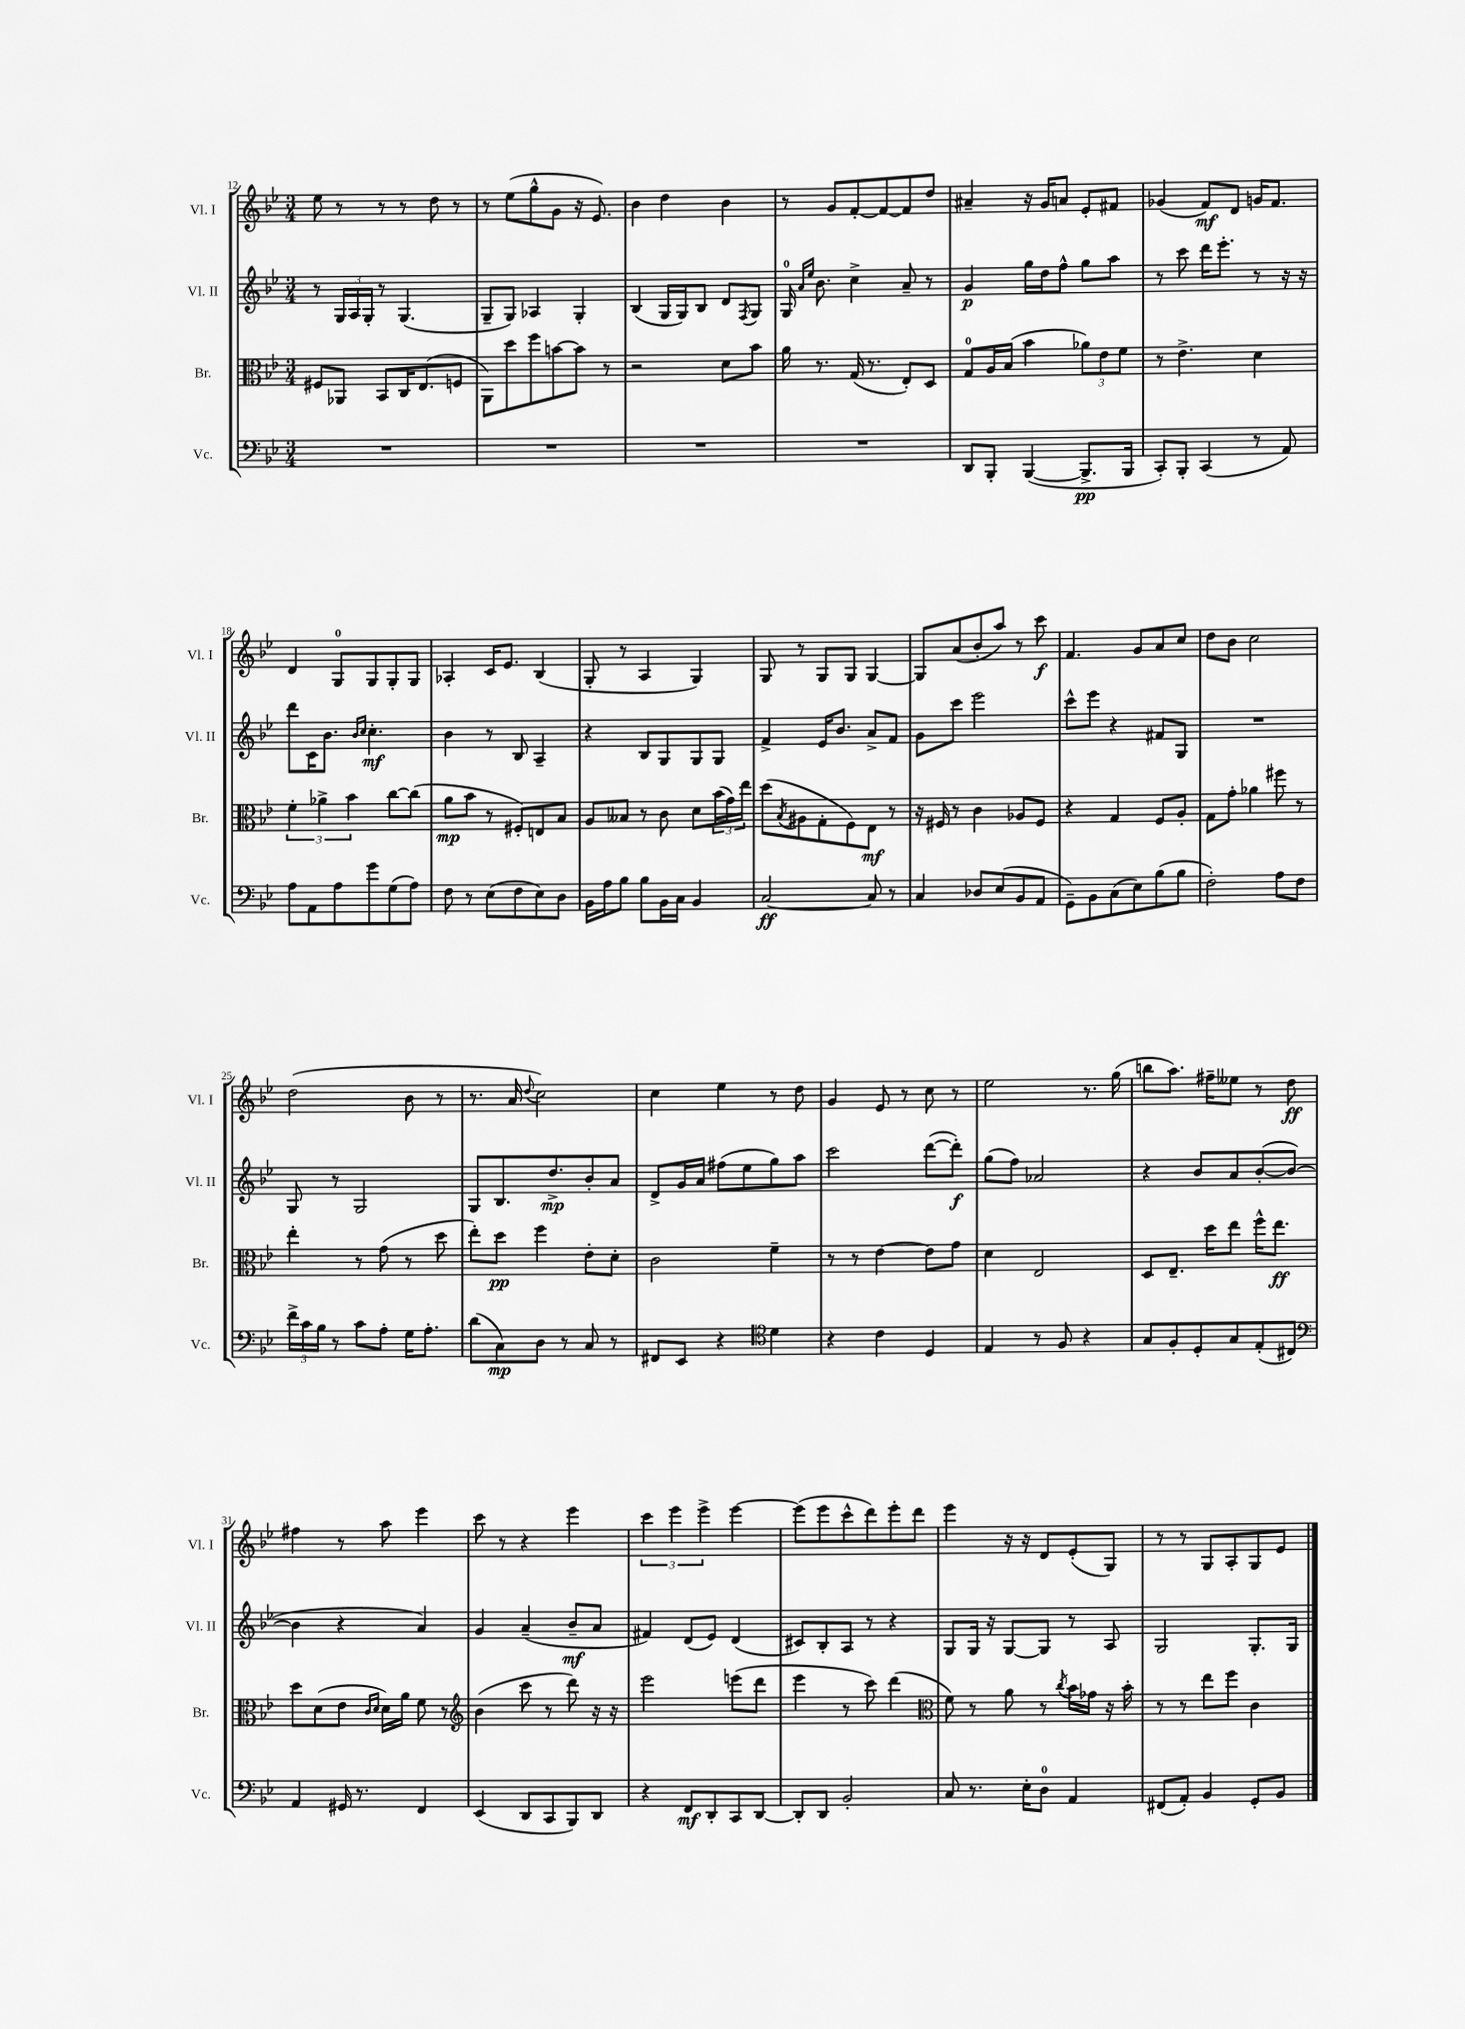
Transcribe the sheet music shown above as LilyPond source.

<<
\new StaffGroup <<
\new Staff = "s0" \with { instrumentName = "Vl. I" shortInstrumentName = "Vl. I" } {
    \clef treble \key bes \major \numericTimeSignature \time 3/4
    ees''8 r8 r8 r8 d''8 r8 |
    r8 ees''8( g''8-^ g'8 r16 ees'8.) |
    bes'4 d''4 bes'4 |
    r8 g'8 f'8~-. f'8~ f'8 d''8 |
    ais'4-- r16 g'16 a'8 ees'8-. fis'8 |
    ges'4( f'8\mf) d'8 g'16 f'8. |
    d'4 g8-0 g8 g8-. g8 |
    aes4-. c'16 ees'8. bes4( |
    g8-. r8 a4 g4) |
    g8 r8 g8 g8 g4~ |
    g8 a'8( bes'8-. a''8) r8 c'''8\f |
    f'4. g'8 a'8 c''8 |
    d''8 bes'8 c''2 |
    d''2( bes'8 r8 |
    r8. a'16 \appoggiatura { d''8 } c''2) |
    c''4 ees''4 r8 d''8 |
    g'4 ees'8 r8 c''8 r8 |
    ees''2 r8. g''16( |
    b''8 a''8.) fis''16-- eeses''8 r8 d''8\ff |
    fis''4 r8 a''8 ees'''4 |
    c'''8 r8 r4 ees'''4 |
    \tuplet 3/2 { c'''4 ees'''4 ees'''4-> } ees'''4~ |
    ees'''8( ees'''8 c'''8-^ d'''8) ees'''8-. d'''8 |
    ees'''4 r16 r16 d'8 ees'8-.( g8) |
    r8 r8 g8 a8-. g8 ees'8 \bar "|." |
}
\new Staff = "s1" \with { instrumentName = "Vl. II" shortInstrumentName = "Vl. II" } {
    \clef treble \key bes \major \numericTimeSignature \time 3/4
    r8 \tuplet 3/2 { g16 a16 g16-. } r8 g4.( |
    g8-- g8) aes4 g4-. |
    bes4( g16 g16) bes8 d'8 \acciaccatura { f8 } g8 |
    g16-0 \grace { a'16 ees''16 } bes'8. c''4-> a'8-- r8 |
    g'4\p g''16 d''16 f''8-^ g''8 a''8 |
    r8 c'''8 d'''16 ees'''8.-. r8 r16 r16 |
    d'''8 c'16 bes'8. \grace { bes'16 c''16 } c''4.-.\mf |
    bes'4 r8 bes8 a4-- |
    r4 bes8 g8 g8 g8 |
    f'4-> ees'16 bes'8. a'8-> f'8 |
    g'8 c'''8 ees'''2 |
    c'''8-^ ees'''8 r4 fis'8 g8 |
    R2. |
    g8 r8 g2 |
    g8 bes8. d''8.->\mp bes'8-. a'8 |
    d'8-> g'16 a'16 fis''8( ees''8 g''8) a''8 |
    c'''2 d'''8~( d'''8-.\f) |
    g''8( f''8) aes'2 |
    r4 bes'8 a'8 bes'8~-.( bes'8~ |
    bes'4 r4 a'4) |
    g'4 a'4--( bes'8--\mf a'8 |
    fis'4) d'8( ees'8) d'4( |
    cis'8) bes8-. a8 r8 r4 |
    g8 g16 r16 g8~ g8 r8 a8 |
    g2 g8.-. g16 \bar "|." |
}
\new Staff = "s2" \with { instrumentName = "Br." shortInstrumentName = "Br." } {
    \clef alto \key bes \major \numericTimeSignature \time 3/4
    fis8 aes,8 bes,8 c16 ees8.( f8 |
    a,8) d''8 f''8 b'8~ b'8 r8 |
    r2 d'8 bes'8 |
    a'16 r8. g16( r8. ees8-.) d8 |
    g8-0 a16 bes16( bes'4 \tuplet 3/2 { aes'8) ees'8 f'8 } |
    r8 ees'4.-> d'4 |
    \tuplet 3/2 { f'4-. aes'4-> bes'4 } c''8~ c''8( |
    a'8\mp bes'8 r8 fis8-.) e8 bes8 |
    a8 beses8 r8 c'8 d'8 \tuplet 3/2 { bes'16( g'16) ees''16 } |
    d''8( \acciaccatura { bes8 } ais8 g8-. f8) ees8\mf r8 |
    r16 fis16 r8 c'4 aes8 fis8 |
    r4 g4 f8 a8-. |
    g8 g'8-. aes'4 fis''8 r8 |
    ees''4-. r8 g'8( r8 d''8 |
    ees''8-.) d''8\pp f''4 ees'8-. d'8-. |
    c'2 f'4-- |
    r8 r8 ees'4~ ees'8 g'8 |
    d'4 ees2 |
    d8 ees8.-- d''16 ees''8 f''16-^ ees''8.\ff |
    d''8 d'8( ees'8 \grace { c'16 d'16 } d'16) a'16 f'8 r8 |
    \clef treble bes'4( c'''8 r8 d'''8) r16 r16 |
    ees'''2 e'''8( d'''8 |
    ees'''4 r8 c'''8) d'''4( |
    \clef alto f'8) r8 a'8 r8 \acciaccatura { c''8 } bes'16 ges'16 r16 bes'16-. |
    r8 r8 ees''8 f''8 c'4 \bar "|." |
}
\new Staff = "s3" \with { instrumentName = "Vc." shortInstrumentName = "Vc." } {
    \clef bass \key bes \major \numericTimeSignature \time 3/4
    R2. |
    R2. |
    R2. |
    R2. |
    d,8 bes,,8-. bes,,4~( bes,,8.->\pp bes,,16 |
    c,8-.) bes,,8-. c,4( r8 a,8) |
    a8 a,8 a8 g'8 g8( a8) |
    f8 r8 ees8( f8 ees8) d8 |
    bes,16 a16 bes8 bes8 bes,16 c16 bes,4 |
    c2~\ff c8 r8 |
    c4 des8 ees8( bes,8 a,8 |
    g,8--) bes,8 c8( ees8) bes8( bes8 |
    f2-.) a8 f8 |
    \tuplet 3/2 { f'16-> c'16 bes16 } r8 c'8 a8-. g16 a8.-. |
    d'8( c8\mp) d8 r8 c8 r8 |
    fis,8 ees,8 r4 \clef tenor d'4 |
    r4 c'4 d4 |
    ees4 r8 f8 r4 |
    g8 f8-. d8-. g8 ees8-.( cis8) |
    \clef bass a,4 gis,16 r8. f,4 |
    ees,4( d,8 c,8 bes,,8) d,8 |
    r4 f,8\mf d,8-. c,8 d,8~ |
    d,8-. d,8 bes,2-. |
    c8 r8. ees16-. d8-0 a,4 |
    fis,8( a,8-.) bes,4 g,8-. bes,8 \bar "|." |
}
>>
>>
\layout { \context { \Score currentBarNumber = #12 } }
